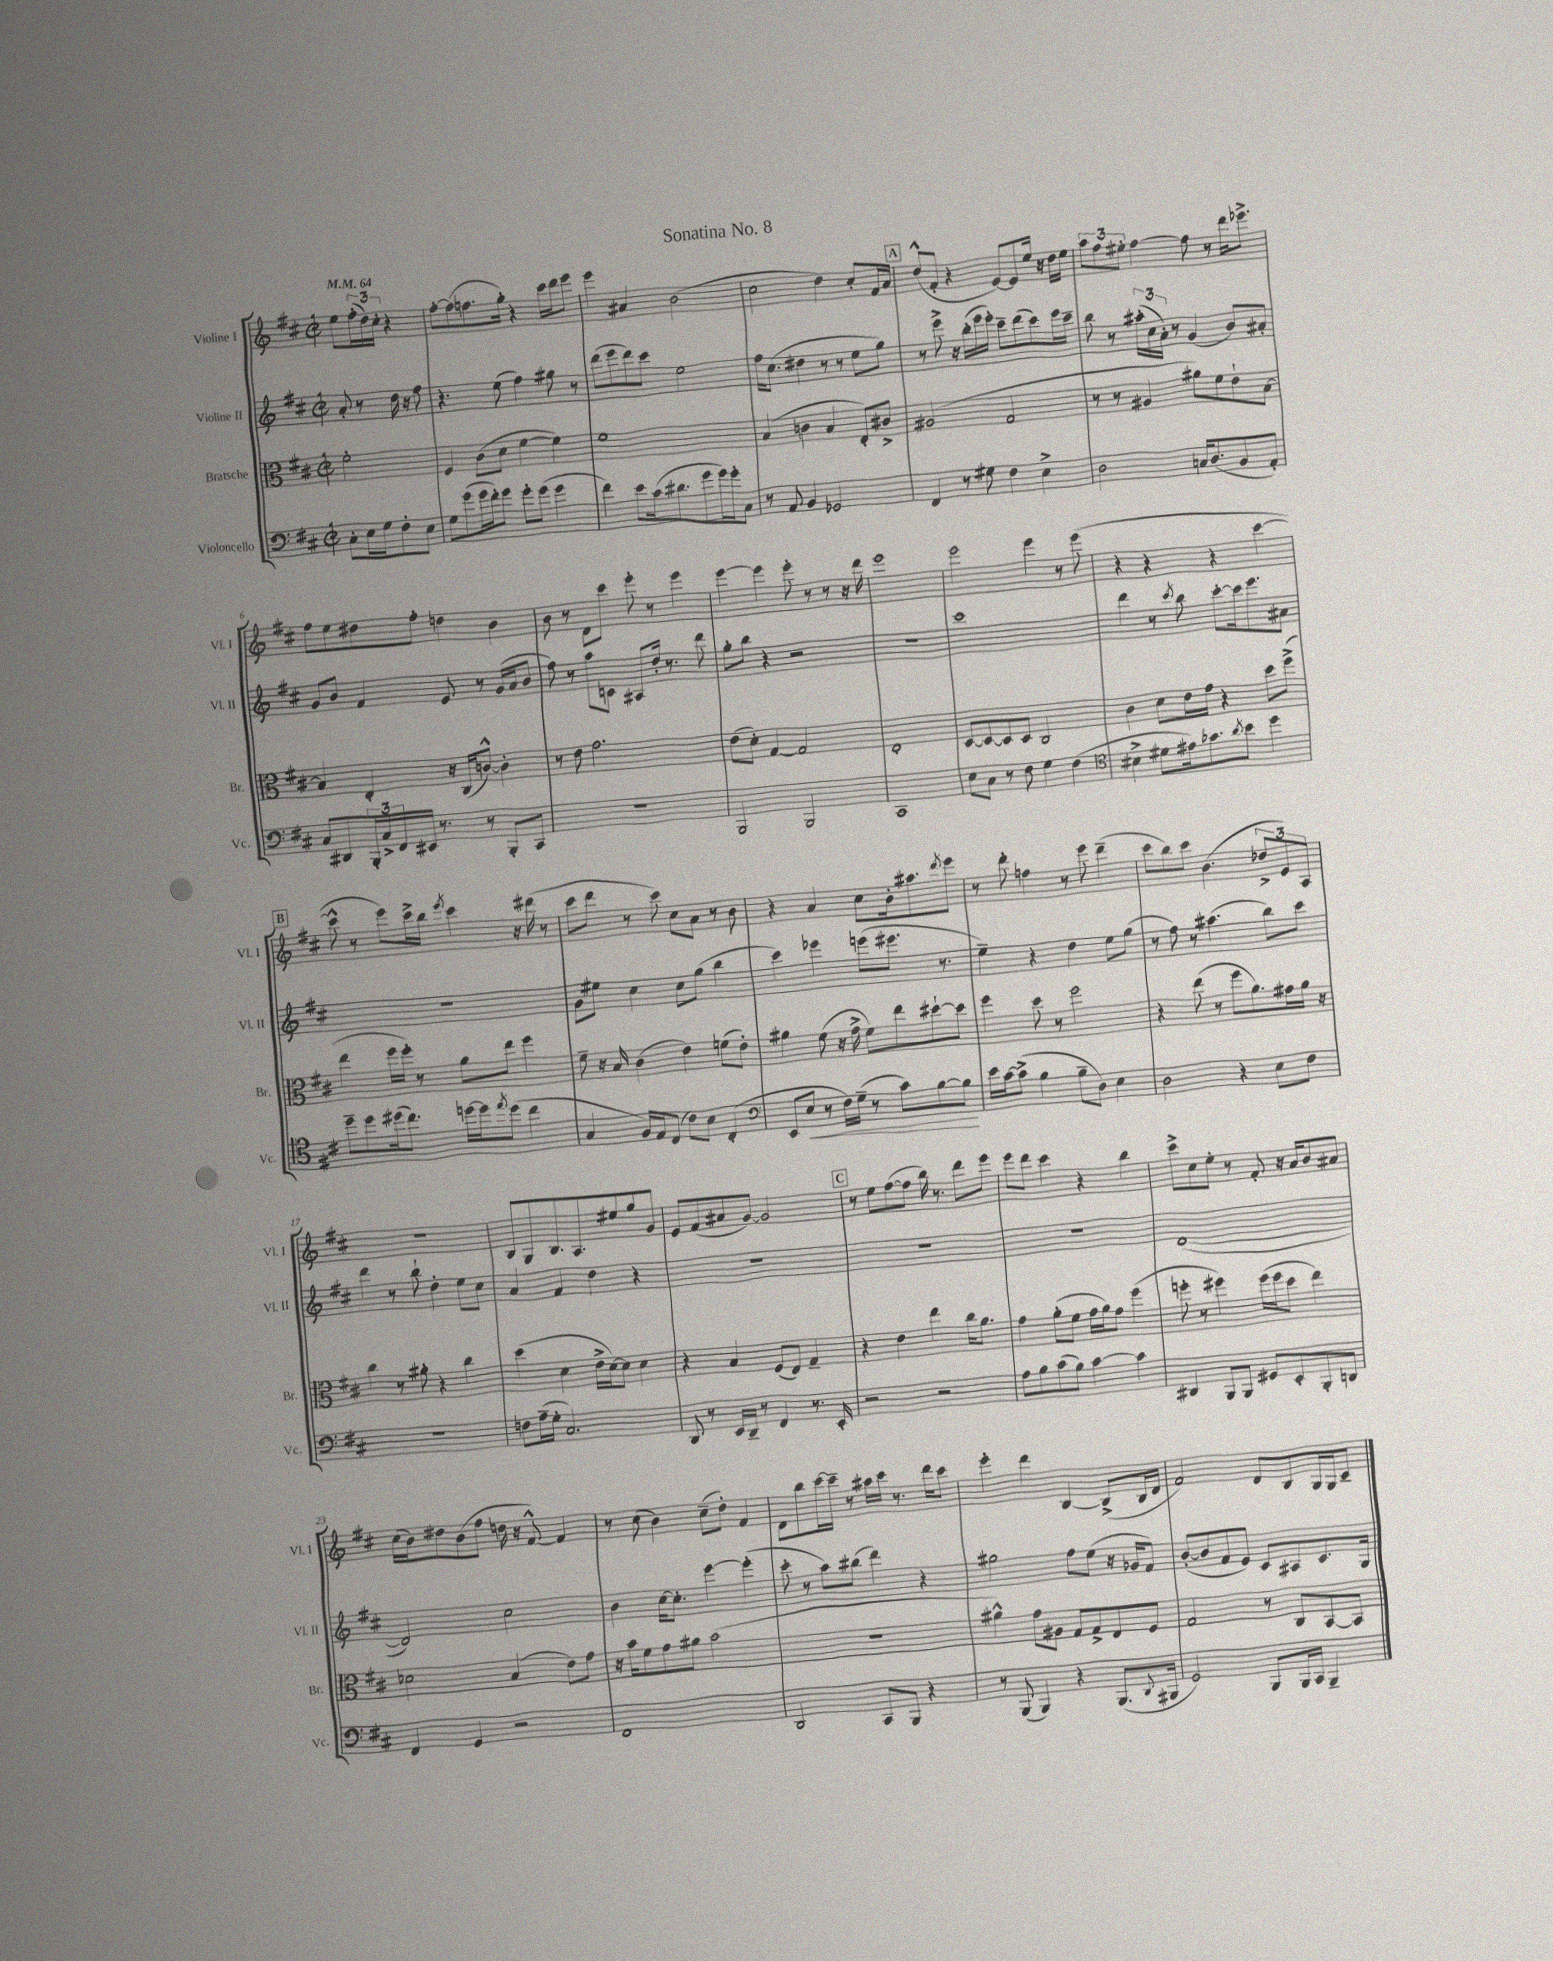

**kern	**kern	**kern	**kern
*staff4	*staff3	*staff2	*staff1
*clefF4	*clefC3	*clefG2	*clefG2
*k[f#c#]	*k[f#c#]	*k[f#c#]	*k[f#c#]
*M2/2	*M2/2	*M2/2	*M2/2
*met(c|)	*met(c|)	*met(c|)	*met(c|)
*MM64	*MM64	*MM64	*MM64
8C#'	2f#'	8a'	8ee
16E	.	8r	(24ff#'
.	.	.	24dd)
16G	.	.	.
.	.	.	24cc#'
8F#'	.	16dd	4r
.	.	16r	.
8E	.	8ff#	.
=	=	=	=
8G	4F#	4.r	[8ff#'
(8g	.	.	(8ff#]
16g	(8c#	.	8.ff
16f#')	.	.	.
8g	8d	(8ee	.
.	.	.	16gg')
8g'	[4f#	4ff#)	4r
(8g	.	.	.
4g	4f#])	8gg#	16ccc#
.	.	.	16ddd
.	.	8r	8eee
=	=	=	=
4f#)	1f#	(8ddd	4eee
.	.	8eee	.
8e	.	8ddd)	4a#
(16c#	.	8ccc#	.
8.d#	.	.	.
.	.	2ee	(2b
8g	.	.	.
16g)	.	.	.
16g'	.	.	.
8C#	.	.	.
=	=	=	=
8r	(4B	16ff#	2cc#
.	.	(8.cc#	.
8AA	.	.	.
4BB	4c	4dd#	.
2GG-	4B	8r	4dd)
.	.	8r	.
.	8E')	8ee	8cc#'
.	8c#^	8gg)	16f#
.	.	.	16a
=	=	=	=
4FF#	(2A#	8r	(8dd^^
.	.	8eee^	8f#'
8r	.	16r	4r
.	.	(16bb'	.
8G#	.	16eee	.
.	.	16eee')	.
4F#	2G	8ccc#~	[8e)
.	.	(8ddd	8e]
4E^	.	8ccc#)	16ee
.	.	.	16r
.	.	16eee	16dd
.	.	16ccc#~	16ee
=	=	=	=
2D	8r	8bb	12aa
.	.	.	12ff#
.	8r	8r	.
.	.	.	12ee#'
.	4A#	(24aa#'	[4ff#
.	.	24cc#	.
.	.	24a')	.
.	.	8r	.
16C	8a#)	(4g	8ff#]
(8.D	.	.	.
.	8f#	.	8r
8BB	8e`	8b)	16ddd
.	.	.	8.eee-^
8AA')	[8B	8a#'	.
=	=	=	=
8C#	4B]	8g	8ff#
8DD#	.	8b	8ee
24BBB'	4E'	4f#	8dd#
24C#^	.	.	.
24FF#	.	.	.
16EE#	.	.	8ff#'
8.r	.	.	.
.	16r	8e	4dd
.	(16C#	.	.
8r	[8c^^)	8r	.
8BBB'	4c']	(16g	4b
.	.	16a	.
8CC#	.	8b	.
=	=	=	=
1r	8r	8ff#)	8b
.	8e	8r	8r
.	2.g	8aa	8d
.	.	8c	8ccc#
.	.	8A#	8eee'
.	.	16dd'	8r
.	.	8.r	.
.	.	.	4eee
.	.	8ddd	.
=	=	=	=
2BBB	(8e	8gg'	[4eee
.	8d')	8bb	.
.	[4G	4r	4eee]
2BBB	2G]	2r	8eee'
.	.	.	8r
.	.	.	8r
.	.	.	16r
.	.	.	16ddd
=	=	=	=
1CC#	1E'	1r	1eee
=	=	=	=
8E	[8D	1ccc#	2eee
8C#	8D_	.	.
8r	8D]	.	.
8F#	8D	.	.
4G	2C#	.	4eee
(4F#	.	.	8r
.	.	.	(8eee
=	=	=	=
*clefC4	*	*	*
4B#^	4c#	4ddd	4r
8d#	8d	8r	4r
.	.	8qccc#	.
16e#)	16e	8bb	.
8.g-	16g	.	.
.	4r	[8ccc#'	4r
8qa	.	.	.
8b	.	16ccc#]	.
.	.	8.eee	.
4dd	8dd	.	[4ccc#
.	(8ff#^	8a#	.
=	=	=	=
8dd~	4ee	1r	8ccc#^^]
8dd	.	.	8r
(16dd#	16ff#	.	8eee)
8.cc#)	16ff#')	.	.
.	8r	.	16ccc#^
.	.	.	16bb
.	.	.	8qeee
[16dd	8a	.	4ccc#
16dd]	.	.	.
8qee	.	.	.
(8dd	8ee	.	.
4cc#	4ff#	.	16r
.	.	.	(16ddd#
.	.	.	8r
=	=	=	=
4G	8f#~	8g	8ccc#
.	16r	8ee#	8ddd
.	16B	.	.
16F#)	(4c#	4cc#	8r
16E	.	.	.
(8C#	.	.	8ccc#)
8c#)	4e)	8cc#	8cc#
8B	.	(8gg	8a
(4C#'	(8f	4bb	8r
.	8e')	.	8b
=	=	=	=
*clefF4	*	*	*
8EE	4a#	4ccc#)	4r
8E	.	.	.
8r	(8f#	4eee-	4a
16F#)	16r	.	.
(16G~	16g^	.	.
8r	8f#)	(8eee	8cc#
8c#)	8ee	8.eee#	16b'
.	.	.	8.aa#
[8B	[8dd#`	.	.
.	.	8.r	.
.	.	.	8qddd
8B]	8dd#]	.	8eee
=	=	=	=
16e	4ff#	4ee~)	8r
[16c#	.	.	.
(8c#^]	.	.	8ddd'
4B	8dd	4r	4ff
.	8r	.	.
8B~	2ff#	4dd	8r
8D)	.	.	8eee
4E	.	8ee	(4ddd~
.	.	(8gg	.
=	=	=	=
2D	4r	8r	8ccc#
.	.	8ff#)	8bb)
.	(8ee	8r	8ccc#
.	8r	(4.aa#	(4.b
4r	8ff#	.	.
.	8.a)	.	.
8E	.	8bb)	12dd-^
.	16g#	.	.
.	.	.	12e)
8F#	16a	8ccc#	.
.	.	.	12A
.	16r	.	.
=	=	=	=
1r	4cc#	4ddd	1r
.	8r	8r	.
.	8a#'	8bb`	.
.	4r	4dd'	.
.	4cc#	8ee	.
.	.	8cc#	.
=	=	=	=
8F	(4dd	4a	8B
(16A~	.	.	8G
16G'	.	.	.
2.C#)	4d	4f#	8.B
.	.	.	8.A
.	16e^	4dd	.
.	[16d)	.	.
.	8d]	.	8ee#
.	4d	4r	8gg
.	.	.	8g
=	=	=	=
8DD	4r	1r	8e
8r	.	.	(8f#
16EE	4B	.	8a#
16DD~	.	.	.
8r	.	.	[8g)
4FF#	(8F#	.	2g]
.	8E)	.	.
8.r	4G~	.	.
16EE'	.	.	.
=	=	=	=
2r	4r	1r	8r
.	.	.	8ee
.	4e	.	([8ff#
.	.	.	8ff#]
2r	4ee	.	16bb)
.	.	.	8.r
.	16cc#	.	8ddd
.	8.a	.	.
.	.	.	8eee
=	=	=	=
8A	4g	1r	8eee
8B	.	.	8ddd
(8c#	(8a'	.	4ccc#
8B)	8f#	.	.
[4c#	16g	.	4r
.	16a)	.	.
.	8g	.	.
4c#]	(4ff#	.	4bb
=	=	=	=
4DD#	8ff'	([1d	8ccc#^
.	8r	.	8cc#
8BBB	4ff#)	.	8ee'
8BBB	.	.	8r
8GG#	(16ff#	.	8f#'
.	16ff#	.	.
8EE'	8dd	.	16r
.	.	.	16a
8BBB'	4ee)	.	8b
8DD	.	.	8a#
=	=	=	=
4FF#	2d-	2d])	(16cc#
.	.	.	16b)
.	.	.	8dd#
4GG	.	.	(8b
.	.	.	8ff#
2r	(4B	2cc#	16dd
.	.	.	16r
.	.	.	[8f#^^)
.	8e)	.	4f#]
.	8g	.	.
=	=	=	=
1FF#	16r	4b	8r
.	16b	.	.
.	8f#	.	(8cc#
.	8g	[16cc#	4b)
.	.	8.cc#']	.
.	8a#	.	.
.	(2b	[4eee	(8cc#~
.	.	.	8dd')
.	.	(4eee']	4f#
=	=	=	=
2DD	1r	8ccc#'	8d
.	.	8r	8bb
.	.	8aa)	[16ccc#
.	.	.	16ccc#~]
.	.	(8bb#	8r
8CC#	.	4ddd)	16aa#
.	.	.	16ccc#
8BBB	.	.	8.r
4r	.	4r	.
.	.	.	16ddd
.	.	.	8ccc#
=	=	=	=
8r	4a#^^)	2gg#	4eee'
(8BBB	.	.	.
4BBB)	8g	.	4ddd
.	8A#	.	.
4r	8G	8ff#	[4B
.	8G^	(8ee	.
(8.BBB	8E	16r	(8B^]
.	.	16g-	.
.	8F#	8f#)	16B
8qqDD	.	.	.
16BBB#	.	.	16d
=	=	=	=
2GG)	2G	([8b'	2f#)
.	.	8b]	.
.	.	8f#	.
.	.	8e)	.
8BBB	8r	8c#	8d
16BBB	8C#	8A#	8B
16CC#	.	.	.
4BBB~	[8BB	8.c#	16G
.	.	.	16G
.	8BB]	.	8c#~
.	.	16G	.
==	==	==	==
*-	*-	*-	*-
